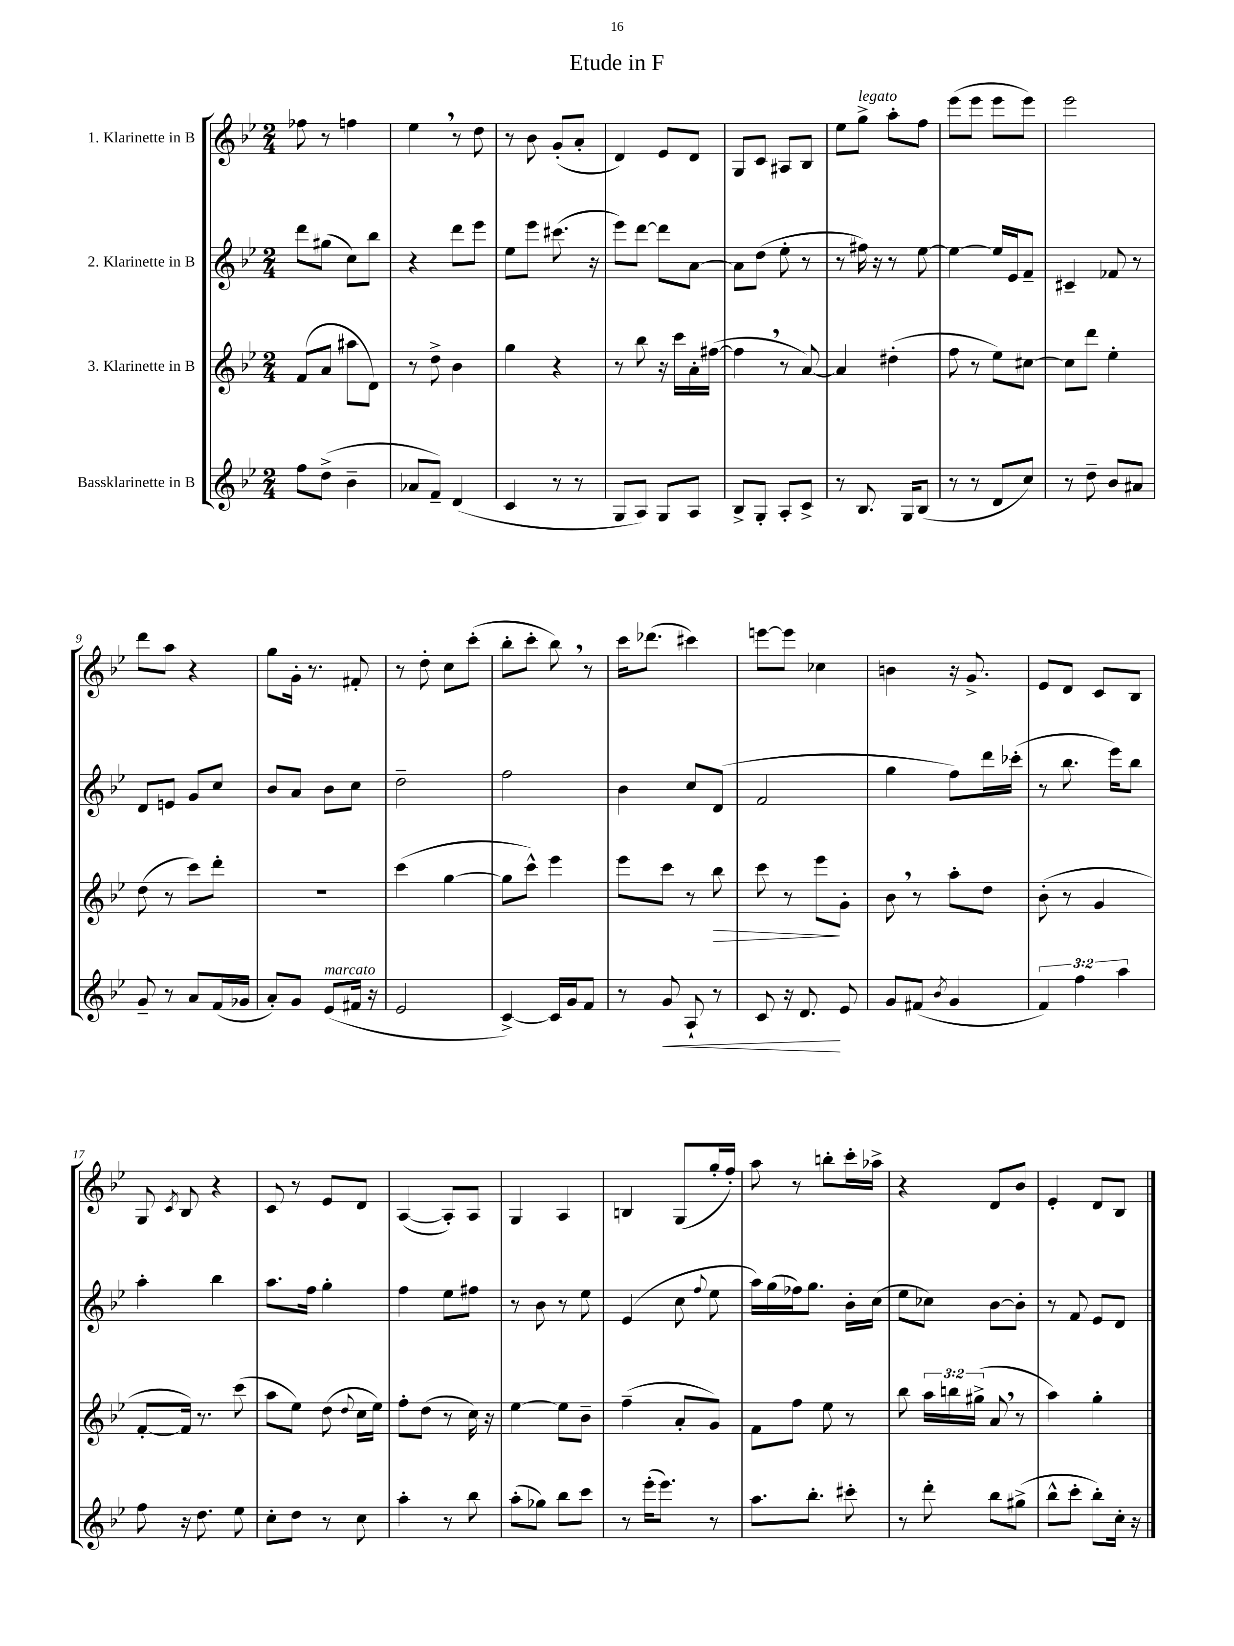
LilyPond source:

\header { title = "Etude in F" }
<<
\new StaffGroup <<
\new Staff = "s0" \with { instrumentName = "1. Klarinette in B" } {
    \clef treble \key bes \major \numericTimeSignature \time 2/4
    \autoBeamOff fes''8 r8 f''4 |
    ees''4 \breathe r8 d''8 |
    r8 bes'8 g'8[-.( a'8]-. |
    d'4) ees'8[ d'8] |
    g8[ c'8] ais8[ bes8] |
    ees''8[ g''8]->^\markup { \italic "legato" } a''8[-. f''8] |
    ees'''8[( ees'''8] ees'''8[ ees'''8]) |
    ees'''2 |
    d'''8[ a''8] r4 |
    g''8[ g'16]-. r8. fis'8-. |
    r8 d''8-. c''8[ c'''8]-.( |
    bes''8[-. c'''8]-. bes''8) \breathe r8 |
    c'''16[ des'''8.]( cis'''4) |
    e'''8[~ e'''8] ces''4 |
    b'4 r16 g'8.-> |
    ees'8[ d'8] c'8[ bes8] |
    g8 \acciaccatura { c'8 } bes8 r4 |
    c'8 r8 ees'8[ d'8] |
    a4~( a8[-.) a8] |
    g4 a4 |
    b4 g8[( g''16-. f''16]-.) |
    a''8 r8 b''8[-. c'''16-. aes''16]-> |
    r4 d'8[ bes'8] |
    ees'4-. d'8[ bes8] \bar "|." |
}
\new Staff = "s1" \with { instrumentName = "2. Klarinette in B" } {
    \clef treble \key bes \major \numericTimeSignature \time 2/4
    \autoBeamOff d'''8[ gis''8]( c''8[) bes''8] |
    r4 d'''8[ ees'''8] |
    ees''8[ ees'''8] cis'''8.( r16 |
    ees'''8[) d'''8]~ d'''8[ a'8]~ |
    a'8[ d''8]( ees''8-. r8 |
    r8 fis''16) r16 r8 ees''8~ |
    ees''4~ ees''16[ ees'16 f'8]-- |
    cis'4-- fes'8 r8 |
    d'8[ e'8] g'8[ c''8] |
    bes'8[ a'8] bes'8[ c''8] |
    d''2-- |
    f''2 |
    bes'4 c''8[ d'8]( |
    f'2 |
    g''4 f''8[) d'''16 ces'''16]-.( |
    r8 bes''8. ees'''16[) bes''8] |
    a''4-. bes''4 |
    a''8.[ f''16] g''4-. |
    f''4 ees''8[ fis''8] |
    r8 bes'8 r8 ees''8 |
    ees'4( c''8 \appoggiatura { f''8 } ees''8 |
    a''16[) g''16( fes''16) g''8.] bes'16[-. c''16]( |
    ees''8[ ces''8]) bes'8[~ bes'8]-. |
    r8 f'8 ees'8[ d'8] \bar "|." |
}
\new Staff = "s2" \with { instrumentName = "3. Klarinette in B" } {
    \clef treble \key bes \major \numericTimeSignature \time 2/4 \override Staff.TupletNumber.text = #tuplet-number::calc-fraction-text
    \autoBeamOff f'8[( a'8] ais''8[ d'8]) |
    r8 d''8-> bes'4 |
    g''4 r4 |
    r8 bes''8 r16 c'''16[ a'16-. fis''16]~( |
    fis''4 \breathe r8 a'8~) |
    a'4 dis''4-.( |
    f''8 r8 ees''8[) cis''8]~ |
    cis''8[ d'''8] ees''4-. |
    d''8( r8 c'''8[) d'''8]-. |
    r2 |
    c'''4( g''4~ |
    g''8[ c'''8]-^) ees'''4 |
    ees'''8[ c'''8] r8 bes''8\> |
    c'''8 r8 ees'''8[\! g'8]-. |
    bes'8 \breathe r8 a''8[-. d''8] |
    bes'8-.( r8 g'4 |
    f'8[~-. f'16]) r8. c'''8( |
    a''8[ ees''8]) d''8( \appoggiatura { d''8 } c''16[ ees''16]) |
    f''8[-. d''8]( r8 c''16) r16 |
    ees''4~ ees''8[ bes'8]-- |
    f''4--( a'8[-. g'8]) |
    f'8[ f''8] ees''8 r8 |
    bes''8 \tuplet 3/2 { a''16[ b''16 gis''16]->( } a'8 \breathe r8 |
    a''4) g''4-. \bar "|." |
}
\new Staff = "s3" \with { instrumentName = "Bassklarinette in B" } {
    \clef treble \key bes \major \numericTimeSignature \time 2/4 \override Staff.TupletNumber.text = #tuplet-number::calc-fraction-text
    \autoBeamOff f''8[ d''8]->( bes'4-- |
    aes'8[ f'8]--) d'4( |
    c'4 r8 r8 |
    g8[ a8]) g8[ a8] |
    bes8[-> g8]-. a8[-. c'8]-> |
    r8 bes8. g16[ bes8]( |
    r8 r8 d'8[ c''8]) |
    r8 d''8-- bes'8[ ais'8] |
    g'8-- r8 a'8[ f'16( ges'16] |
    a'8[-.) g'8] ees'8[^\markup { \italic "marcato" }( fis'16] r16 |
    ees'2 |
    c'4~->) c'16[ g'16 f'8] |
    r8 g'8\< a8-! r8 |
    c'8 r16 d'8.\! ees'8 |
    g'8[ fis'8]( \acciaccatura { bes'8 } g'4 |
    \tuplet 3/2 { f'4) f''4 a''4 } |
    f''8 r16 d''8. ees''8 |
    c''8[-. d''8] r8 c''8 |
    a''4-. r8 bes''8 |
    a''8[-.( ges''8]) bes''8[ c'''8] |
    r8 ees'''16[-.( ees'''8.]) r8 |
    a''8.[ bes''8.]-. cis'''8-. |
    r8 d'''8-. bes''8[ gis''8]->( |
    bes''8[-^ c'''8]-. bes''8[-.) c''16]-. r16 \bar "|." |
}
>>
>>
